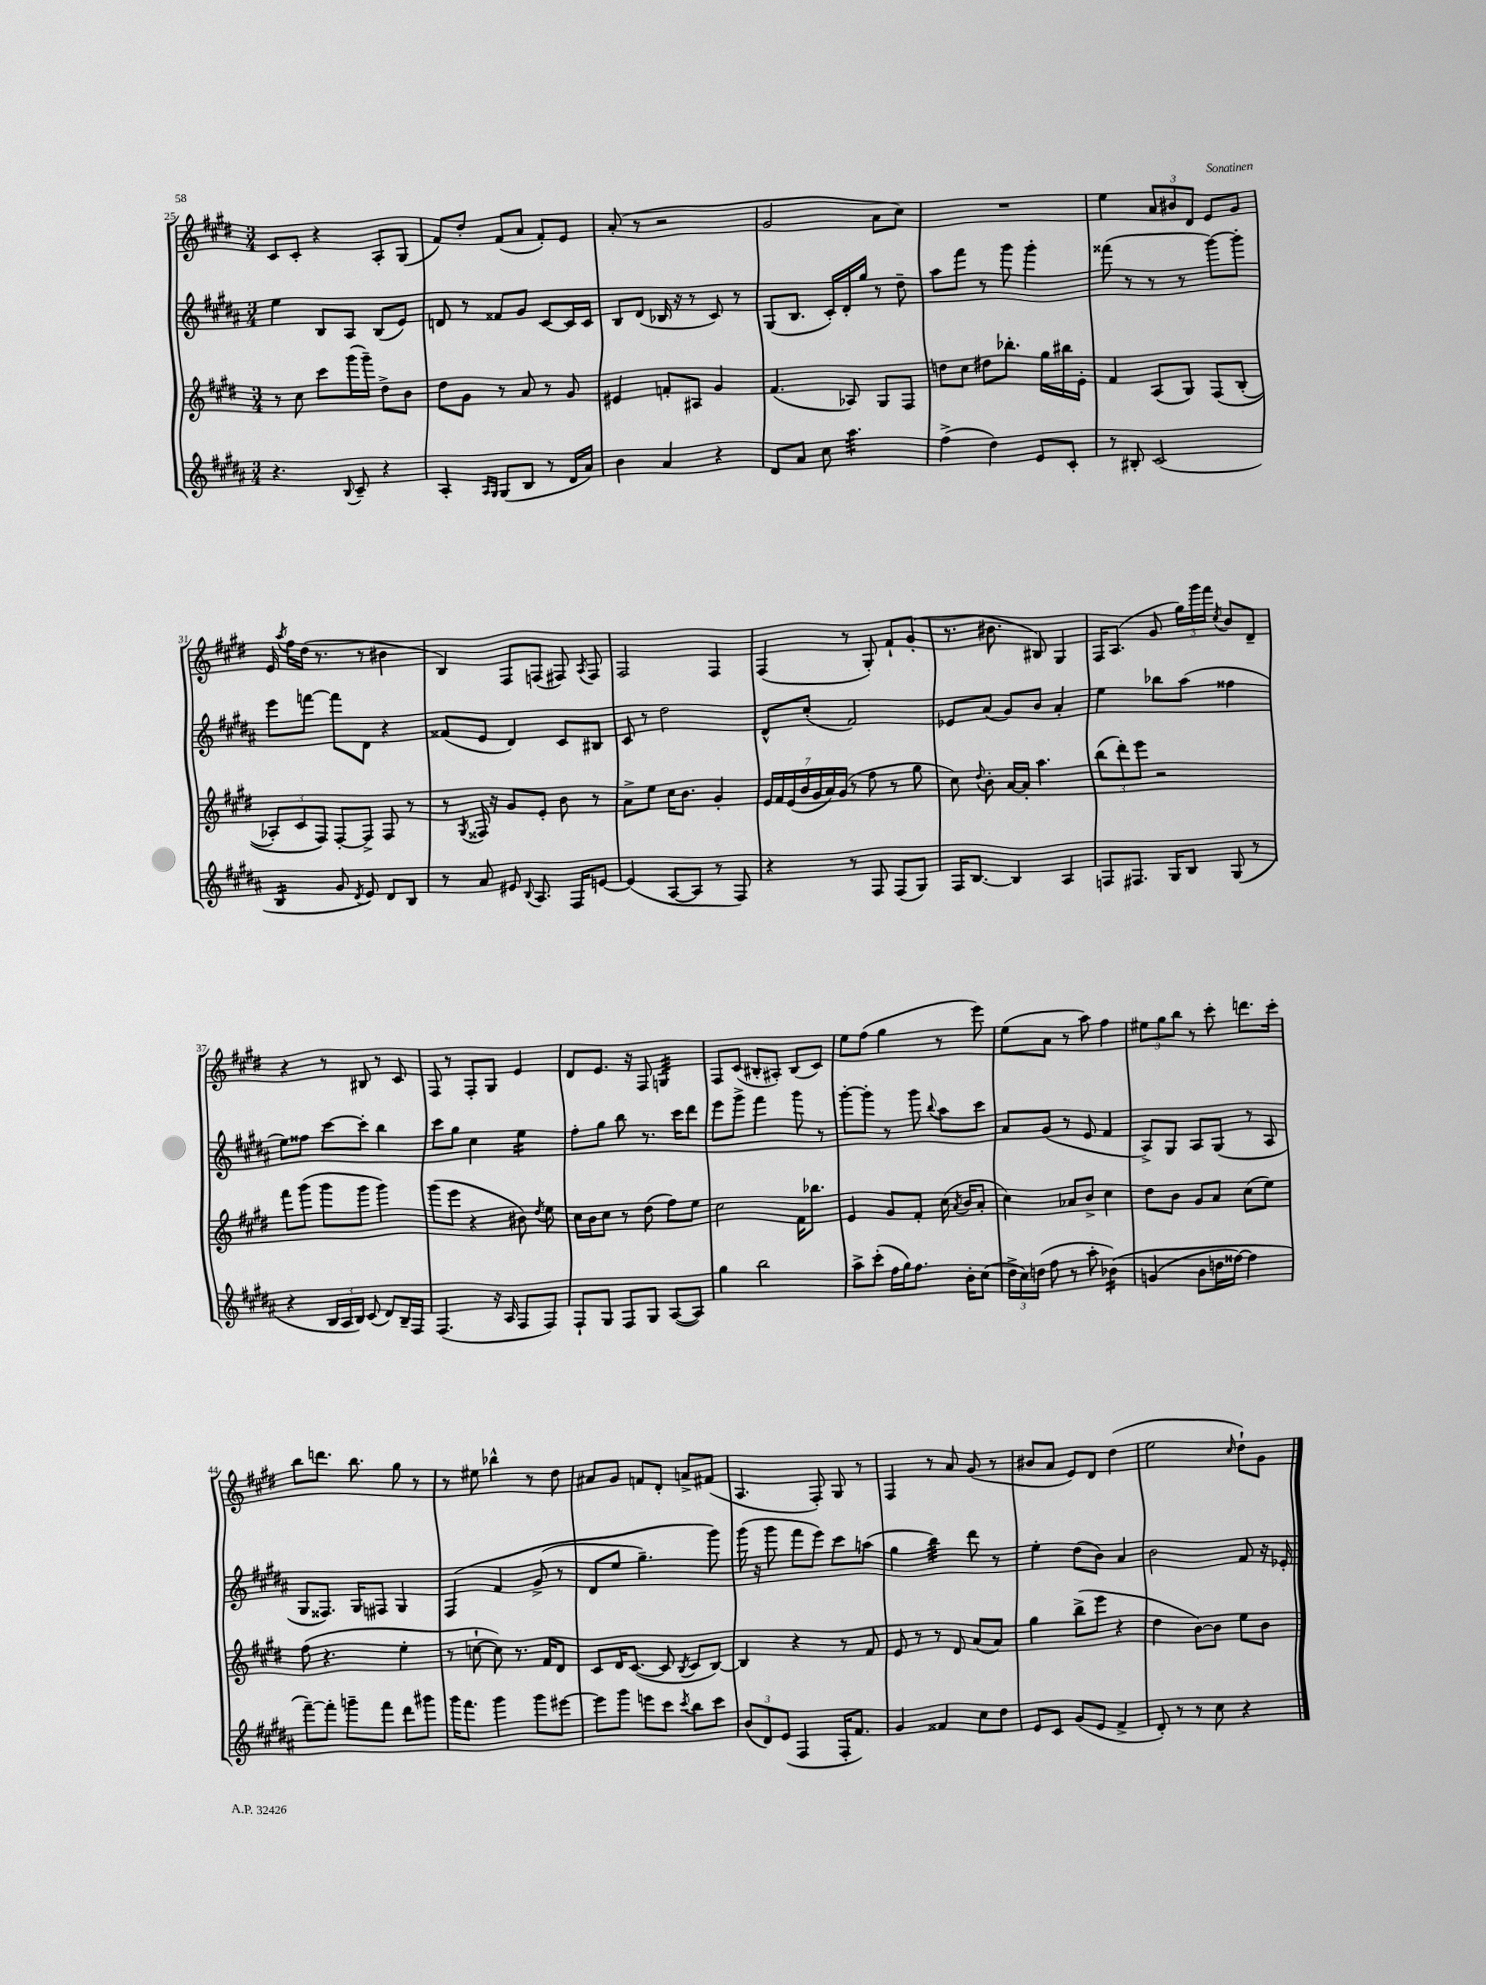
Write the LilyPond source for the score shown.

<<
\new StaffGroup <<
\new Staff = "s0" {
    \clef treble \key e \major \numericTimeSignature \time 3/4
    \autoBeamOff cis'8[ cis'8]-. r4 a8[-. gis8]( |
    fis'8[) dis''8]-. fis'8[( a'8] fis'8[-.) e'8] |
    a'8-.( r8 r2 |
    gis'2 a'8[ cis''8]) |
    R2. |
    e''4 \tuplet 3/2 { a'8[ bis'8 dis'8] } e'8[ gis'8] |
    e'16 \acciaccatura { a''8 } fis''16[ dis''16]( r8. r8 bis'4 |
    b4) fis8[ f8]( fis8) \acciaccatura { a8 } fis8 |
    fis2 fis4 |
    fis4( r8 gis8-.) fis'8[-! gis'8]-.( |
    r8. bis'8. bis8) gis4 |
    fis16[ a8.]( gis'8 \tuplet 3/2 { gis''16[) gis'''16 fis'''16] } \acciaccatura { cis''8 } b'8[ dis'8]-- |
    r4 r8 bis8 r8 cis'8 |
    fis8 r8 fis8[-. gis8] e'4 |
    dis'8[ e'8.] r16 fis8 g4:32 |
    fis8[ cis'8]( bis8[-. ais8]-.) bis8[( cis'8]) |
    e''8[ fis''8]( gis''4 r8 e'''8) |
    e''8[( a'8] r8 a''8) fis''4 |
    \tuplet 3/2 { eis''8[ gis''8 b''8] } r8 cis'''8-. d'''8.[ cis'''16]-. |
    b''8[ d'''8.] b''8. gis''8 r8 |
    r8 eis''8 bes''4-^ r8 dis''8 |
    ais'8[ gis'8] f'8[ dis'8]-. a'8[-> fis'8]( |
    a4. fis8-.) gis8 r8 |
    fis4 r8 a'8 gis'8( r8 |
    bis'8[ a'8] e'8[) dis'8] dis''4( |
    e''2 \grace { cis''16 } dis''8[-!) gis'8] \bar "|." |
}
\new Staff = "s1" {
    \clef treble \key b \major \numericTimeSignature \time 3/4
    \autoBeamOff e''4 b8[ ais8] b8[( e'8]) |
    d'8 r8 fisis'8[ gis'8] cis'8[~ cis'16 cis'16] |
    b8[ dis'8]( bes16 r16 r8 cis'8) r8 |
    gis8[( b8.] cis'16[-.) dis'16-. gis''16] r8 dis''8-- |
    ais''8[ fis'''8] r8 gis'''8 gis'''4-. |
    fisis'''8( r8 r8 r8 gis'''8[~) gis'''8]-. |
    e'''8[ f'''8]~ f'''8[ dis'8] r4 |
    fisis'8[( e'8] dis'4) cis'8[ bis8] |
    cis'8 r8 dis''2 |
    dis'8[-^ cis''8]-.( fis'2) |
    ees'8[ ais'8]( gis'8[) b'8] ais'4-. |
    e''4 bes''8[ ais''8]( fisis''4 |
    e''8[) fisis''8] cis'''8[~ cis'''8]-. b''4 |
    cis'''8[ gis''8] cis''4 e''4:16 |
    fis''8[-. gis''8] b''8 r8. cis'''16[ dis'''8] |
    e'''8[ gis'''8]-> fis'''4 gis'''8 r8 |
    gis'''8[~-. gis'''8]-. r8 gis'''8 \appoggiatura { b''8 } ais''8[ cis'''8] |
    ais'8[ gis'8]( r8 e'8 fis'4 |
    ais8[->) gis8] ais8[ gis8]( r8 ais8 |
    gis8[ fisis8.]) gis16[ fis8] gis4 |
    fis4\( fis'4 gis'8->( r8 |
    dis'8[ e''8] gis''4.--) gis'''8\) |
    gis'''16( r16 gis'''8 fis'''8[ e'''8]) cis'''8[ a''8]( |
    gis''4 b''4:32) dis'''8 r8 |
    e''4-. dis''8[( b'8]) ais'4 |
    b'2 fis'8 r16 ees'16-. \bar "|." |
}
\new Staff = "s2" {
    \clef treble \key e \major \numericTimeSignature \time 3/4
    \autoBeamOff r8 cis''8 cis'''8[ gis'''16( gis'''16]--) dis''8[-> b'8] |
    dis''8[ gis'8] r8 a'8 r8 gis'8 |
    eis'4 f'8[-. ais8] gis'4 |
    fis'4.( aes8) gis8[ fis8] |
    d''8[ cis''8] dis''8[ bes''8.]-. gis''16[ bis''16 e'16]-. |
    fis'4 a8[( gis8]) fis8[\( b8]-.( |
    \tuplet 3/2 { aes8[-.) cis'8 fis8]\) } fis8[~-. fis8]-> fis8 r8 |
    r8 \acciaccatura { gis8 } fisis16 r16 gis'8[ e'8]-. b'8 r8 |
    a'8[-> e''8] cis''16[ b'8.] gis'4-. |
    \tuplet 7/4 { e'16[ fis'16 e'16( b'16 gis'16 a'16) gis'16]( } r8 fis''8 r8 gis''8 |
    cis''8) \appoggiatura { dis''8 } b'8-. a'16[~ a'16]-. a''4. |
    \tuplet 3/2 { b''8[( dis'''8-.) e'''8] } r2 |
    fis'''8[ gis'''8]( gis'''8[ gis'''8] gis'''4) |
    gis'''8[( e'''8] r4 bis'8) \acciaccatura { dis''8 } e''8 |
    cis''16[ b'16 cis''8] r8 dis''8( fis''8[) e''8] |
    cis''2 fis'16[ bes''8.] |
    e'4 gis'8[ fis'8]-. cis''16( \acciaccatura { a'8 } b'16[ a'8]-. |
    cis''4) aes'8[ b'8]-> cis''4 |
    dis''8[ b'8] gis'8[ a'8] cis''8[( e''8]) |
    fis''8( r4. e''4-. |
    r8 c''8~-! c''8) r8. fis'16[ dis'8] |
    cis'8[ dis'16 cis'8.]~( cis'8 \acciaccatura { b8 } cis'8[ b8]~) |
    b4 r4 r8 fis'8 |
    e'8 r8 r8 dis'8 a'8[( a'8]) |
    gis''4 b''8[->( e'''8] r4 |
    dis''4 b'8[~) b'8] e''8[ b'8] \bar "|." |
}
\new Staff = "s3" {
    \clef treble \key b \major \numericTimeSignature \time 3/4
    \autoBeamOff r4. \appoggiatura { b8 } cis'8-- r4 |
    ais4-. \grace { ais16[ gis16] } gis8[( b8] r8 dis'16[ ais'16]) |
    b'4 ais'4 r4 |
    dis'8[ ais'8] cis''8 ais''4.:32 |
    fis''4->( dis''4) e'8[ cis'8]-. |
    r8 bis8-. cis'2( |
    b4:16 gis'8 \acciaccatura { dis'8 } e'8) dis'8[ b8] |
    r8 ais'8 eis'8 \appoggiatura { b8 } ais8. fis16[ e'8]~ |
    e'4( ais8[~ ais8] r8 fis8) |
    r4 r8 fis8 fis8[( gis8]) |
    fis16[ b8.]~ b4 ais4 |
    f8[ fis8.] gis16[ b8] gis8( r8 |
    r4 \tuplet 3/2 { b16[ ais16 b16]) } cis'8( dis'8[) b16-- fis16] |
    fis4.( r16 ais16 fis8[ fis8]) |
    fis8[-! gis8] fis8[ gis8] ais8[~( ais8]) |
    gis''4 b''2 |
    ais''8[-> cis'''8]-.( fis''16[ gis''16) fis''8.] b'16[-. cis''8]( |
    \tuplet 3/2 { dis''16[-> cis''16) d''16]( } fis''8 r8 ais''8-. bes'4:16)\( |
    g'4( b'8[ d''16 fisis''16]~) fisis''4 |
    fis'''8[~--\) fis'''8]-. g'''8[-- fis'''8] dis'''8[ gis'''8] |
    gis'''16[ fis'''8.] gis'''4 gis'''8[ eis'''8]~ |
    eis'''8[ gis'''8] e'''8[ cis'''8] \acciaccatura { cis'''8 } b''8[ cis'''8] |
    \tuplet 3/2 { b'8[( dis'8) e'8]( } fis4 fis16[-. fis'8.]) |
    gis'4 fisis'4 cis''8[ dis''8] |
    e'8[ cis'8] gis'8[( e'8] fis'4-> |
    dis'8-.) r8 r8 cis''8 r4 \bar "|." |
}
>>
>>
\layout { \context { \Score currentBarNumber = #25 } }
